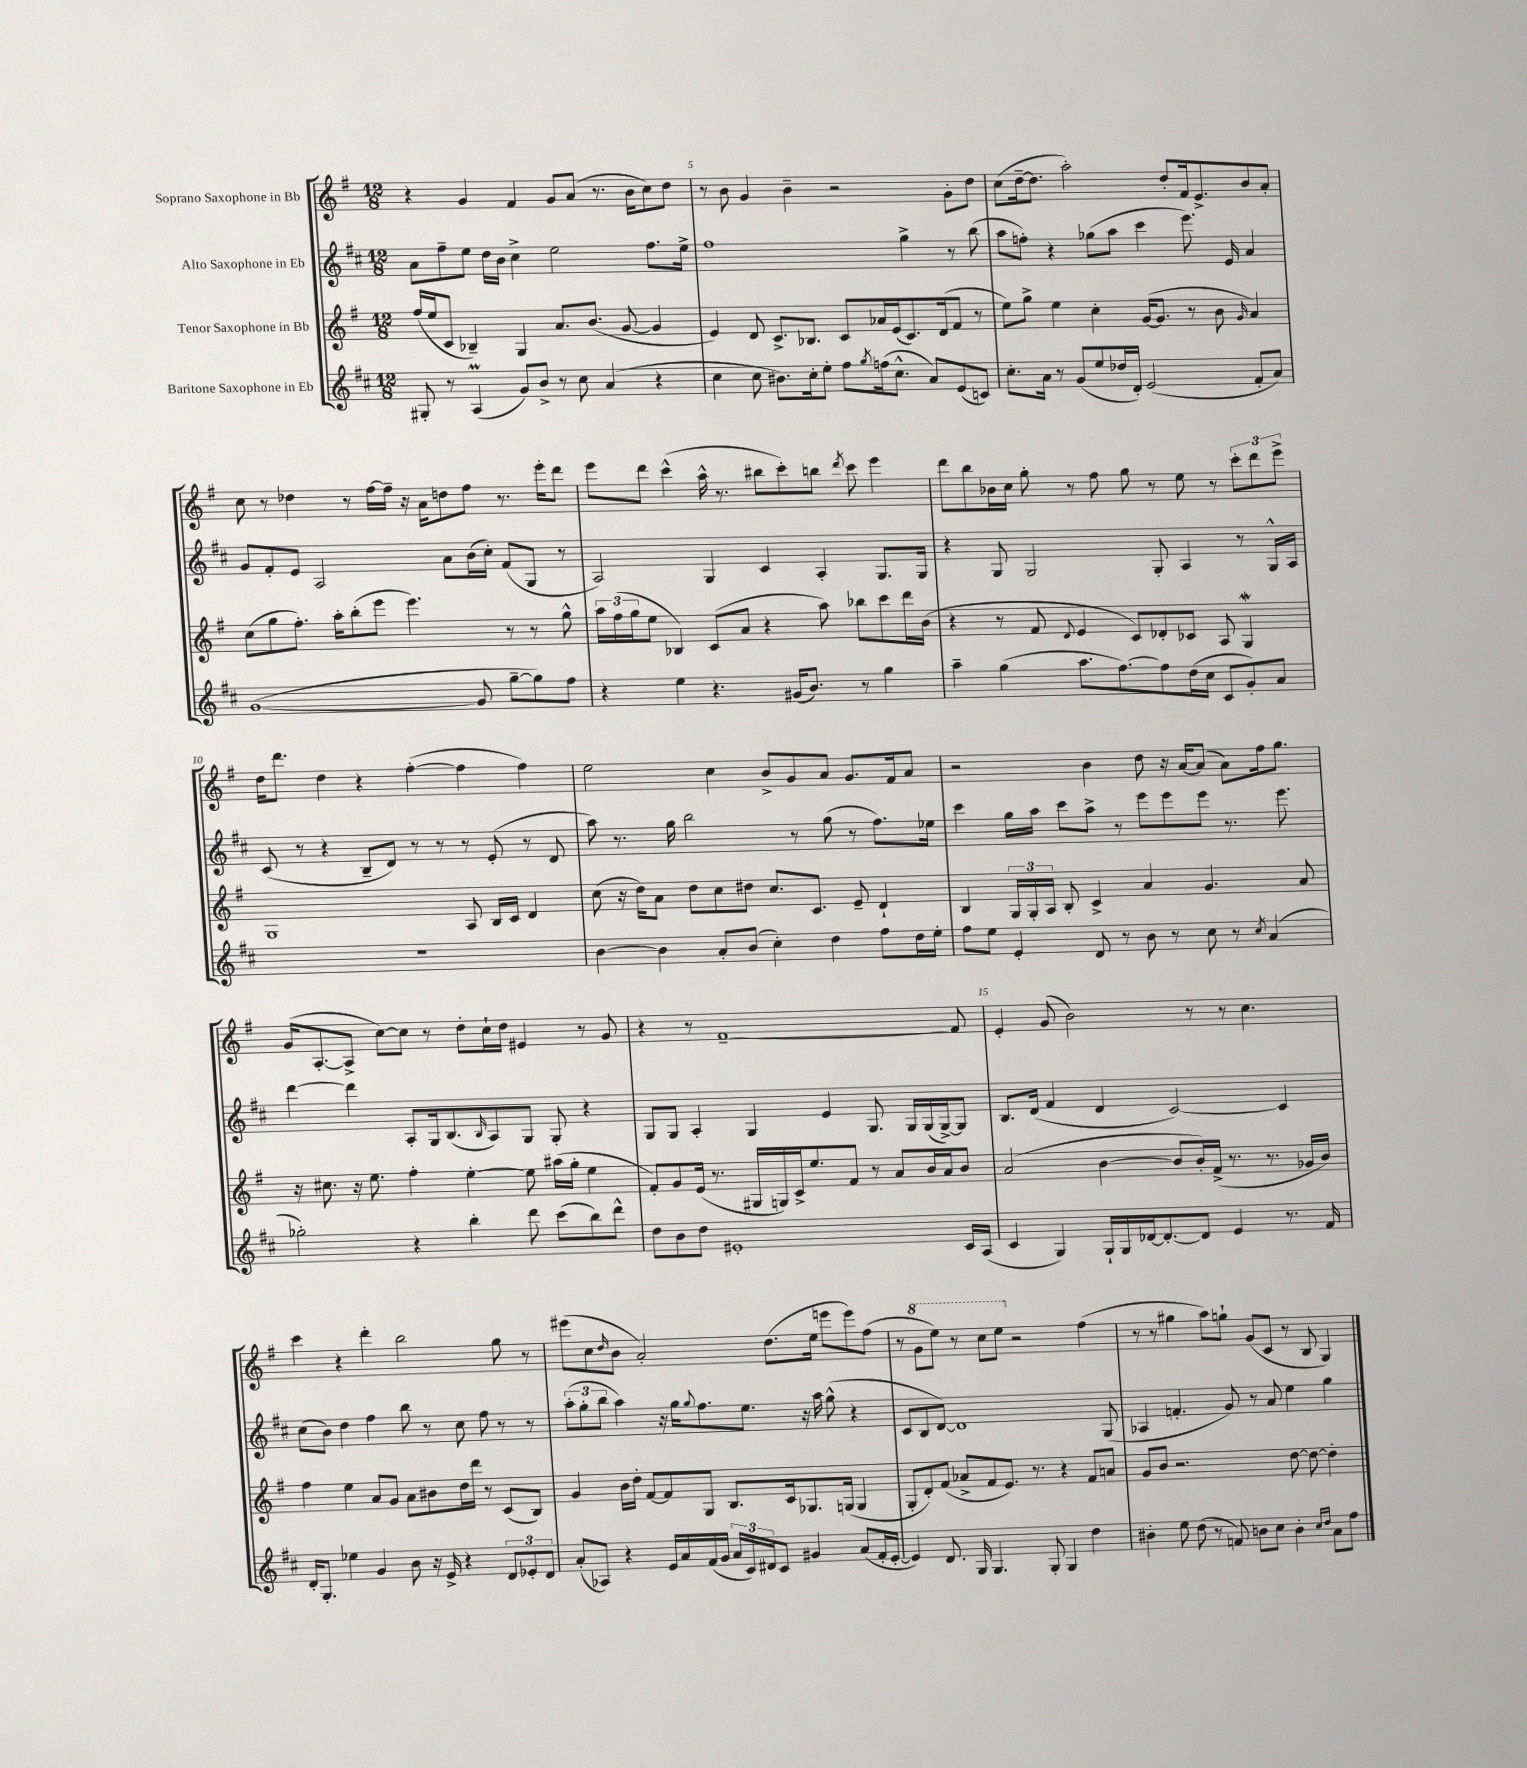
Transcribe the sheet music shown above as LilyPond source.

<<
\new StaffGroup <<
\new Staff = "s0" \with { instrumentName = "Soprano Saxophone in Bb" } {
    \clef treble \key g \major \numericTimeSignature \time 12/8
    r4 g'4 fis'4 g'8 a'8( r8. b'16 c''8) d''8 |
    r8 b'8 g'4 b'4-- r2 g'8-. d''8 |
    c''8( d''16~-- d''8. a''2-.) d''8-. fis'16 e'8.-> b'8 a'8-. |
    c''8 r8 des''4 r8 fis''16~ fis''16-- r16 a'16 d''8 fis''8 r8. e'''16-. d'''8 |
    e'''8 d'''8 c'''4-^( a''16-^ r8. bis''8 c'''8-.) b''8 \acciaccatura { d'''8 } c'''8 e'''4 |
    d'''8 b''8 bes'16 c''16 g''8-. r8 fis''8 g''8 r8 e''8 r8 \tuplet 3/2 { c'''8-. d'''8 e'''8-> } |
    d''16 d'''8. d''4 r4 fis''4~-.( fis''4 fis''4) |
    e''2 c''4 b'8-> g'8 a'8 g'8. fis'16 a'8 |
    r2 b'4 d''8 r16 a'16~ a'8( a'8) fis''16 g''8. |
    g'16( a8.~-. a8-> c''8~) c''8 r8 d''8-. c''16-! d''16 eis'4 r8 g'8 |
    r4 r8 fis'1~-- fis'8 |
    e'4-. g'8( b'2) r8 r8 c''4. |
    c'''4 r4 d'''4-. b''2 g''8 r8 |
    eis'''8( c''8 \grace { d''16 } b'8 a'2-.) d''8.( e''16 e'''8 e'''8) fis''8( |
    r8 \ottava #1 g''8 e'''8) r8 c'''8 e'''8 \ottava #0 r2 fis''4( |
    r8 r8 gis''4 a''8) g''8-! g'8( c'8 r8 b8 g4) \bar "|." |
}
\new Staff = "s1" \with { instrumentName = "Alto Saxophone in Eb" } {
    \clef treble \key d \major \numericTimeSignature \time 12/8
    a'8 fis''8-- e''8 d''16 b'16 cis''4-> e''2 fis''8. e''16-> |
    fis''1 g''4-> r8 b''8( |
    a''8 f''8-.) r4 ges''8( a''8 cis'''4 e'''8.) e'16 a'4 |
    g'8 fis'8-. e'8 a2 a'8 b'16( cis''16-.) fis'8( g8 r8 |
    a2) g4 cis'4 a4-. g8. g16 |
    r4 g8 g2 g8-. a4 r8 g16-^ a16 |
    cis'8( r8 r4 b8-- d'8) r8 r8 r8 e'8-.( r8 d'8 |
    a''8) r8. g''16 b''2 r8 g''8( r8 fis''8.) ees''16 |
    cis'''4 g''16 a''16 cis'''8 a''8-> r8 e'''8 e'''8 e'''8 r8. e'''8. |
    d'''4~ d'''4 a8-. g16 b8.( \grace { b16 } a8) g8 g8-. r4 |
    g8 g8 a4-. g4 e'4 g8. g16 g16( g16~->) g8 |
    b8. d'16( fis'4 d'4 cis'2~) cis'4 |
    cis''8( b'8) d''4 fis''4 b''8 r8 cis''8 fis''8 r8 r8 |
    \tuplet 3/2 { a''8-.( g''8-. b''8 } a''4) r16 g''16 \appoggiatura { g''8 } fis''8. e''8. r16 a''16 g''8-^( r4 |
    cis'8 b8 d'8~) d'1 g8( |
    aes4 f'4.-. g'8) r8 a'8 e''4 g''4 \bar "|." |
}
\new Staff = "s2" \with { instrumentName = "Tenor Saxophone in Bb" } {
    \clef treble \key g \major \numericTimeSignature \time 12/8
    fis''16( e''16 c'8 bes4--) g4 a'8. b'8.( g'8~ g'4 |
    e'4) d'8 c'8.-> bes8. c'8 aes'16 e'16( c'8.) d'16( fis'8 r8 |
    e''8) g''8-> e''4 c''4-. g'16~( g'8. r8 b'8 \grace { g'16 } a'4) |
    c''8( g''8 fis''8.-.) a''16-. b''8-.( e'''8 e'''4.) r8 r8 g''8-^ |
    \tuplet 3/2 { a''16 fis''16( g''16 } e''8 bes4) c'8( a'8 r4 a''8) bes''8 c'''8 d'''16 b'16( |
    r4 r8 fis'8 \appoggiatura { d'8 } e'4 c'8) des'8-. ces'8 a8 g4\mordent |
    g1 a8 b16 c'16 d'4 |
    c''8( r16 d''16) a'8 d''8 c''8 dis''8 c''8. c'8. e'8-- d'4-! |
    b4 \tuplet 3/2 { g16 g16-. a16 } b8-. c'4-> a'4 g'4. a'8 |
    r16 cis''8. r16 e''8. fis''4-. e''4~-. e''8 ais''16( g''16-. e''4 |
    fis'8-.) g'8 e'16( r8. gis16 g16) c'16-> e''8. fis'8 r8 a'8 b'16 a'16 b'8 |
    a'2( b'4~ b'8 b'16-.) fis'16->( r8. r8. ges'16 b'16) |
    fis''4 e''4 a'8 g'8 a'8 bis'8 d''16 d'''16 r8 c'8( b8) |
    g'4 b'16 d''16-. fis'8~ fis'8 g8 b8. c'16 ges8. g16( g4 |
    g8-. d'8-.) fis'8( aes'8-> fis'8 e'8.) r8. r4 fis'8 a'8 |
    g'8 b'8 r2. d''8~ d''8~ d''4-. \bar "|." |
}
\new Staff = "s3" \with { instrumentName = "Baritone Saxophone in Eb" } {
    \clef treble \key d \major \numericTimeSignature \time 12/8
    gis8-. r8 a4\prall( g'8) b'8-> r8 cis''8 a'4( r4 |
    cis''4 cis''8 bis'8.) cis''16-. e''8-. fis''8 \acciaccatura { g''8 } f''16( cis''8.-^ a'8) e'8( c'8) |
    cis''8.-. a'16 r8 g'8( e''8 des''16 d'16-.) e'2( fis'8-. a'8) |
    g'1~( g'8 g''8~-- g''8) fis''8 |
    r4 e''4 r4. gis'16( b'8.) r8 g''4 |
    a''4-- g''4( a''8. fis''8.~) fis''8 d''16( cis''16 cis'8 g'8-.) a'8 |
    R1. |
    b'4~ b'4 a'8-. b'8( cis''4-.) d''4 fis''8 d''16 e''16-. |
    fis''8 e''8 e'4-. d'8 r8 b'8 r8 cis''8 r8 \acciaccatura { cis''8 } a'4( |
    ges''2-.) r4 b''4-. d'''8 cis'''8( b''8) d'''8-^ |
    d''8 b'8 d''8 eis'1-. cis'16 a16( |
    cis'4 g4) g16-! g16 des'16~ des'8.~-. des'8 e'4 r8. fis'16 |
    d'16-. g8.-. ees''4 g'4 b'8 r16 e'16-> r4 \tuplet 3/2 { d'8 ees'8-. d'8 } |
    a'8-.( aes8) r4 e'16 a'16 fis'16( g'16 \tuplet 3/2 { a'16 cis'16) dis'16 } cis'8 gis'4 a'8( fis'16-. e'16~-. |
    e'4) d'8. g16 g4. g8-. g4 d''4 |
    bis'4-. e''8 d''8( r8 f'8) b'8 cis''8 b'4-. \grace { cis''16 d''16 } a'8 fis''8 \bar "|." |
}
>>
>>
\layout { \context { \Score currentBarNumber = #4 \override BarNumber.break-visibility = ##(#f #t #t) barNumberVisibility = #(every-nth-bar-number-visible 5) } }
